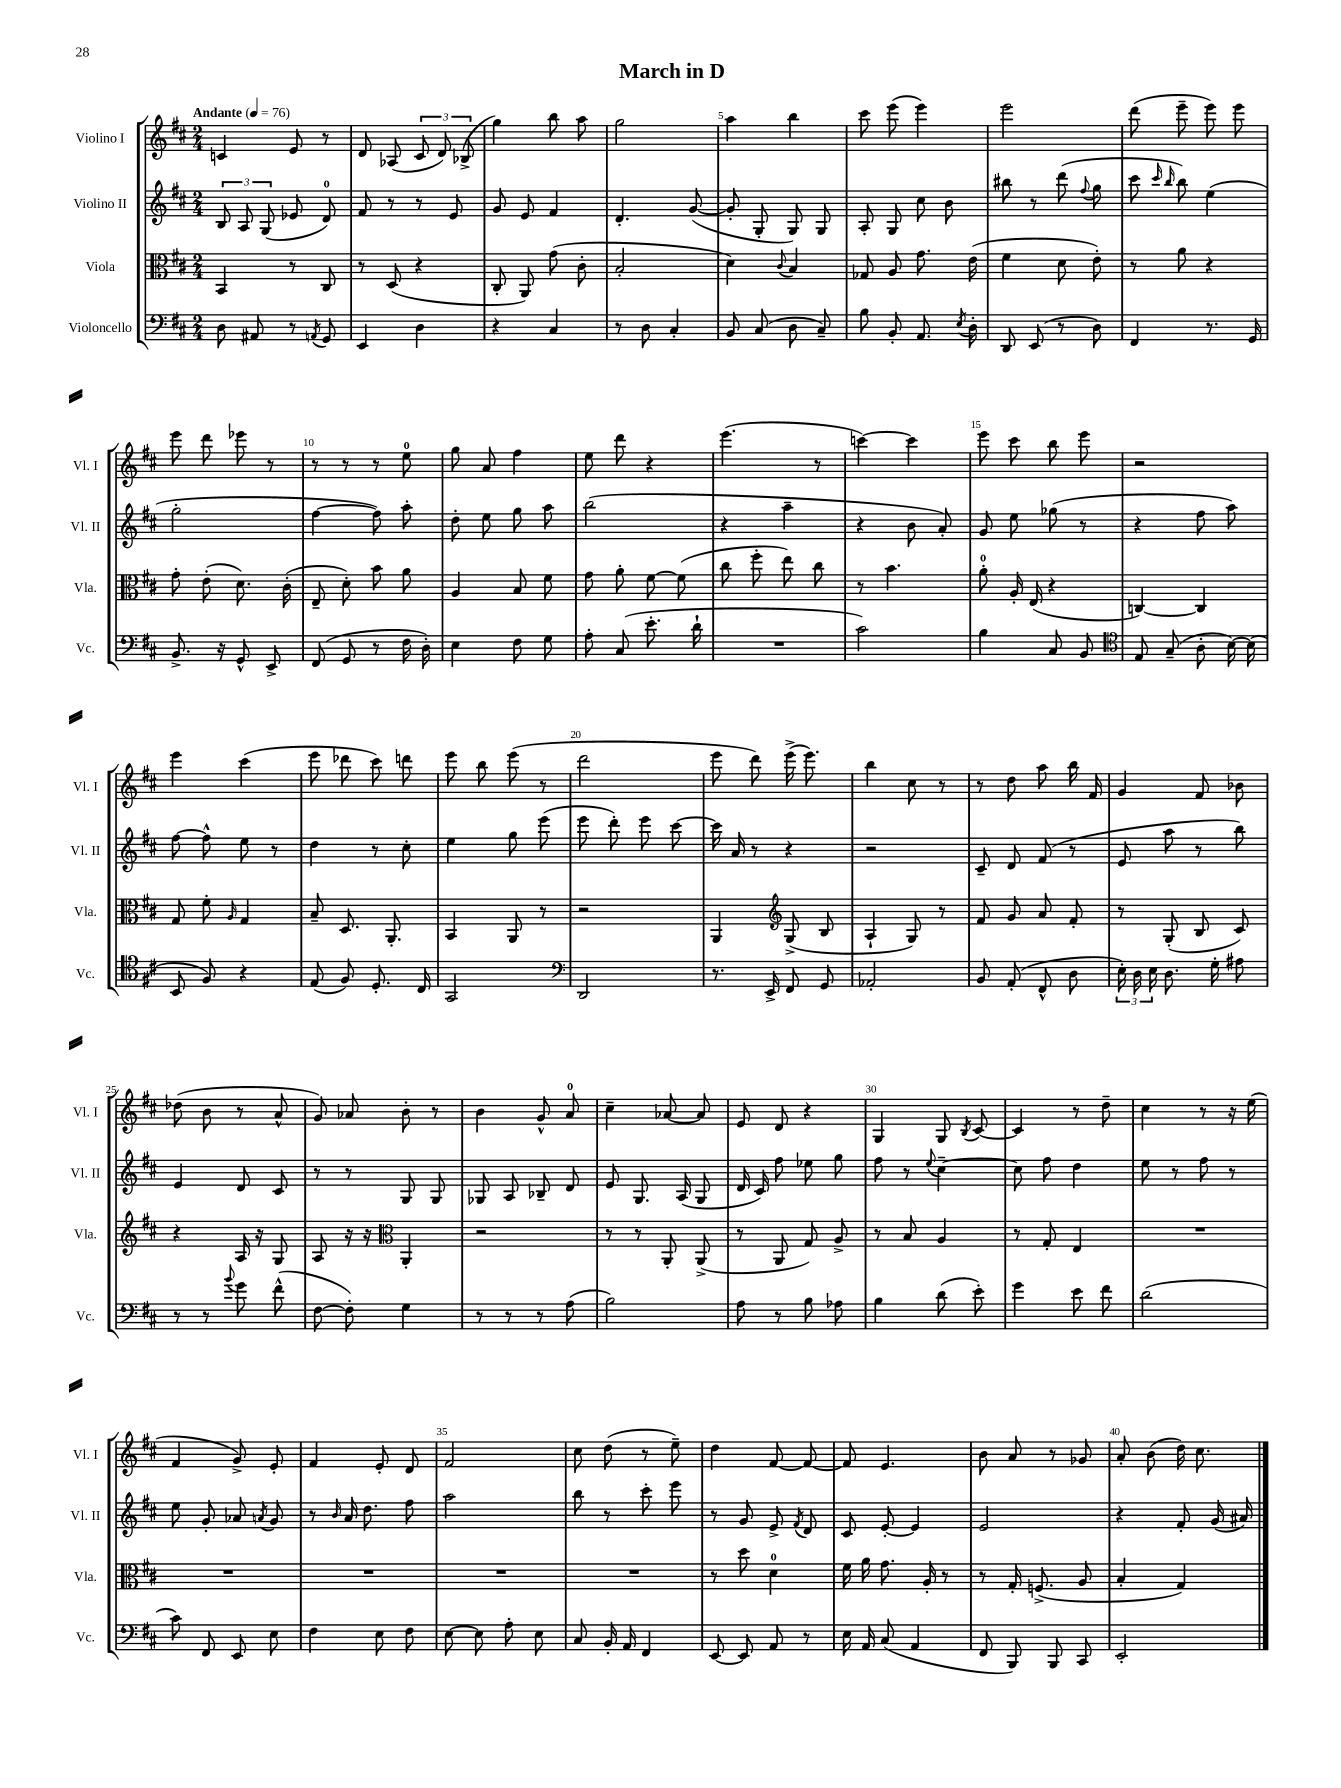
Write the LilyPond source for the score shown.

\header { title = "March in D" }
<<
\new StaffGroup <<
\new Staff = "s0" \with { instrumentName = "Violino I" shortInstrumentName = "Vl. I" } {
    \clef treble \key d \major \numericTimeSignature \time 2/4 \tempo "Andante" 4 = 76
    \autoBeamOff c'4 e'8 r8 |
    d'8 aes8( \tuplet 3/2 { cis'8 d'8) bes8->( } |
    g''4) b''8 a''8 |
    g''2 |
    a''4 b''4 |
    cis'''8 e'''8( e'''4) |
    e'''2 |
    d'''8( e'''8-- e'''8) e'''8 |
    e'''8 d'''8 ees'''8 r8 |
    r8 r8 r8 e''8-0 |
    g''8 a'8 fis''4 |
    e''8 d'''8 r4 |
    e'''4.( r8 |
    c'''4~) c'''4 |
    e'''8 cis'''8 b''8 e'''8 |
    r2 |
    e'''4 cis'''4( |
    e'''8 des'''8 cis'''8) d'''8 |
    e'''8 b''8 e'''8( r8 |
    d'''2 |
    e'''8 d'''8) e'''16->( e'''8.) |
    b''4 cis''8 r8 |
    r8 d''8 a''8 b''16 fis'16 |
    g'4 fis'8 bes'8 |
    des''8( b'8 r8 a'8-^ |
    g'8) aes'8 b'8-. r8 |
    b'4 g'8-^ a'8-0 |
    cis''4-- aes'8~ aes'8 |
    e'8 d'8 r4 |
    g4 g8 \acciaccatura { b8 } cis'8~ |
    cis'4 r8 d''8-- |
    cis''4 r8 r16 e''16( |
    fis'4 g'8->) e'8-. |
    fis'4 e'8-. d'8 |
    fis'2 |
    cis''8 d''8( r8 e''8--) |
    d''4 fis'8~ fis'8~ |
    fis'8 e'4. |
    b'8 a'8 r8 ges'8 |
    a'8-. b'8( d''16) cis''8. \bar "|." |
}
\new Staff = "s1" \with { instrumentName = "Violino II" shortInstrumentName = "Vl. II" } {
    \clef treble \key d \major \numericTimeSignature \time 2/4
    \autoBeamOff \tuplet 3/2 { b8 a8 g8( } ees'8 d'8-0) |
    fis'8 r8 r8 e'8 |
    g'8 e'8 fis'4 |
    d'4.-. g'8~( |
    g'8-. g8-. g8) g8 |
    a8-. g8 cis''8 b'8 |
    bis''8 r8 d'''8( \appoggiatura { fis''8 } g''8 |
    cis'''8 \grace { cis'''16 b''16 } b''8) e''4( |
    g''2-. |
    fis''4~ fis''8) a''8-. |
    d''8-. e''8 g''8 a''8 |
    b''2( |
    r4 a''4-- |
    r4 b'8 a'8-.) |
    g'8 e''8 ges''8( r8 |
    r4 fis''8 a''8) |
    fis''8~ fis''8-^ e''8 r8 |
    d''4 r8 cis''8-. |
    e''4 g''8 e'''8( |
    e'''8 d'''8-.) e'''8 cis'''8~ |
    cis'''16 a'16 r8 r4 |
    r2 |
    cis'8-- d'8 fis'8( r8 |
    e'8 a''8 r8 b''8) |
    e'4 d'8 cis'8 |
    r8 r8 g8 g8 |
    ges8 a8 bes8-- d'8 |
    e'8 g8. a16( g8 |
    d'16 cis'16) fis''8 ees''8 g''8 |
    fis''8 r8 \appoggiatura { e''8 } cis''4~-- |
    cis''8 fis''8 d''4 |
    e''8 r8 fis''8 r8 |
    e''8 g'8-. aes'8 \acciaccatura { a'8 } g'8 |
    r8 \grace { b'16 } a'16 d''8. fis''8 |
    a''2 |
    b''8 r8 cis'''8-. e'''8 |
    r8 g'8 e'8-> \acciaccatura { fis'8 } d'8 |
    cis'8 e'8~-. e'4 |
    e'2 |
    r4 fis'8-. g'16( ais'16) \bar "|." |
}
\new Staff = "s2" \with { instrumentName = "Viola" shortInstrumentName = "Vla." } {
    \clef alto \key d \major \numericTimeSignature \time 2/4
    \autoBeamOff b,4 r8 cis8 |
    r8 d8( r4 |
    cis8-. a,8) g'8( cis'8-. |
    b2-. |
    d'4) \appoggiatura { cis'8 } b4 |
    ges8 a8 g'8. e'16( |
    fis'4 d'8 e'8-.) |
    r8 a'8 r4 |
    g'8-. e'8-.( d'8.) cis'16-.( |
    e8-- d'8-.) b'8 a'8 |
    a4 b8 fis'8 |
    g'8 a'8-. fis'8~ fis'8( |
    cis''8 fis''8-. e''8) cis''8 |
    r8 b'4. |
    a'8-0-. a16-. e16( r4 |
    c4~) c4 |
    g8 fis'8-. \grace { a16 } g4 |
    b8-- d8. a,8.-. |
    b,4 a,8 r8 |
    r2 |
    a,4 \clef treble g8->( b8 |
    a4-! g8) r8 |
    fis'8 g'8 a'8 fis'8-. |
    r8 g8-.( b8 cis'8) |
    r4 a16 r16 g8 |
    a8 r16 r16 \clef alto a,4-. |
    r2 |
    r8 r8 a,8-. a,8->( |
    r8 a,8 g8) a8-> |
    r8 b8 a4 |
    r8 g8-. e4 |
    R2 |
    R2 |
    R2 |
    R2 |
    R2 |
    r8 d''8 d'4-0 |
    fis'16 a'16 g'8. a16-. r8 |
    r8 g16-. f8.->( a8 |
    b4-. g4) \bar "|." |
}
\new Staff = "s3" \with { instrumentName = "Violoncello" shortInstrumentName = "Vc." } {
    \clef bass \key d \major \numericTimeSignature \time 2/4
    \autoBeamOff d8 ais,8 r8 \acciaccatura { a,8 } g,8 |
    e,4 d4 |
    r4 cis4 |
    r8 d8 cis4-. |
    b,8 cis8( d8 cis8--) |
    b8 b,8-. a,8. \acciaccatura { e8 } d16-. |
    d,8 e,8( r8 d8) |
    fis,4 r8. g,16 |
    b,8.-> r16 g,8-^ e,8-> |
    fis,8( g,8 r8 fis16 d16-.) |
    e4 fis8 g8 |
    a8-. cis8( e'8.-. d'16-! |
    R2 |
    cis'2) |
    b4 cis8 b,8 |
    \clef tenor e8 g8--( a8-. b16~) b16( |
    b,8 fis8) r4 |
    e8( fis8) d8.-. cis16 |
    g,2 |
    \clef bass d,2 |
    r8. e,16-> fis,8 g,8 |
    aes,2-. |
    b,8 a,8-.( fis,8-^ d8 |
    \tuplet 3/2 { e16-.) d16 e16 } d8. g16-. ais8 |
    r8 r8 \appoggiatura { b'8 } g'8 fis'8-^( |
    fis8~ fis8-.) g4 |
    r8 r8 r8 a8( |
    b2) |
    a8 r8 b8 aes8 |
    b4 d'8( e'8-.) |
    g'4 e'8 fis'8 |
    d'2( |
    cis'8) fis,8 e,8 e8 |
    fis4 e8 fis8 |
    e8~ e8 a8-. e8 |
    cis8 b,16-. a,16 fis,4 |
    e,8~ e,8 a,8 r8 |
    e16 a,16 cis8( a,4 |
    fis,8 b,,8) b,,8 cis,8 |
    e,2-. \bar "|." |
}
>>
>>
\layout { \context { \Score \override BarNumber.break-visibility = ##(#f #t #t) barNumberVisibility = #(every-nth-bar-number-visible 5) } }
